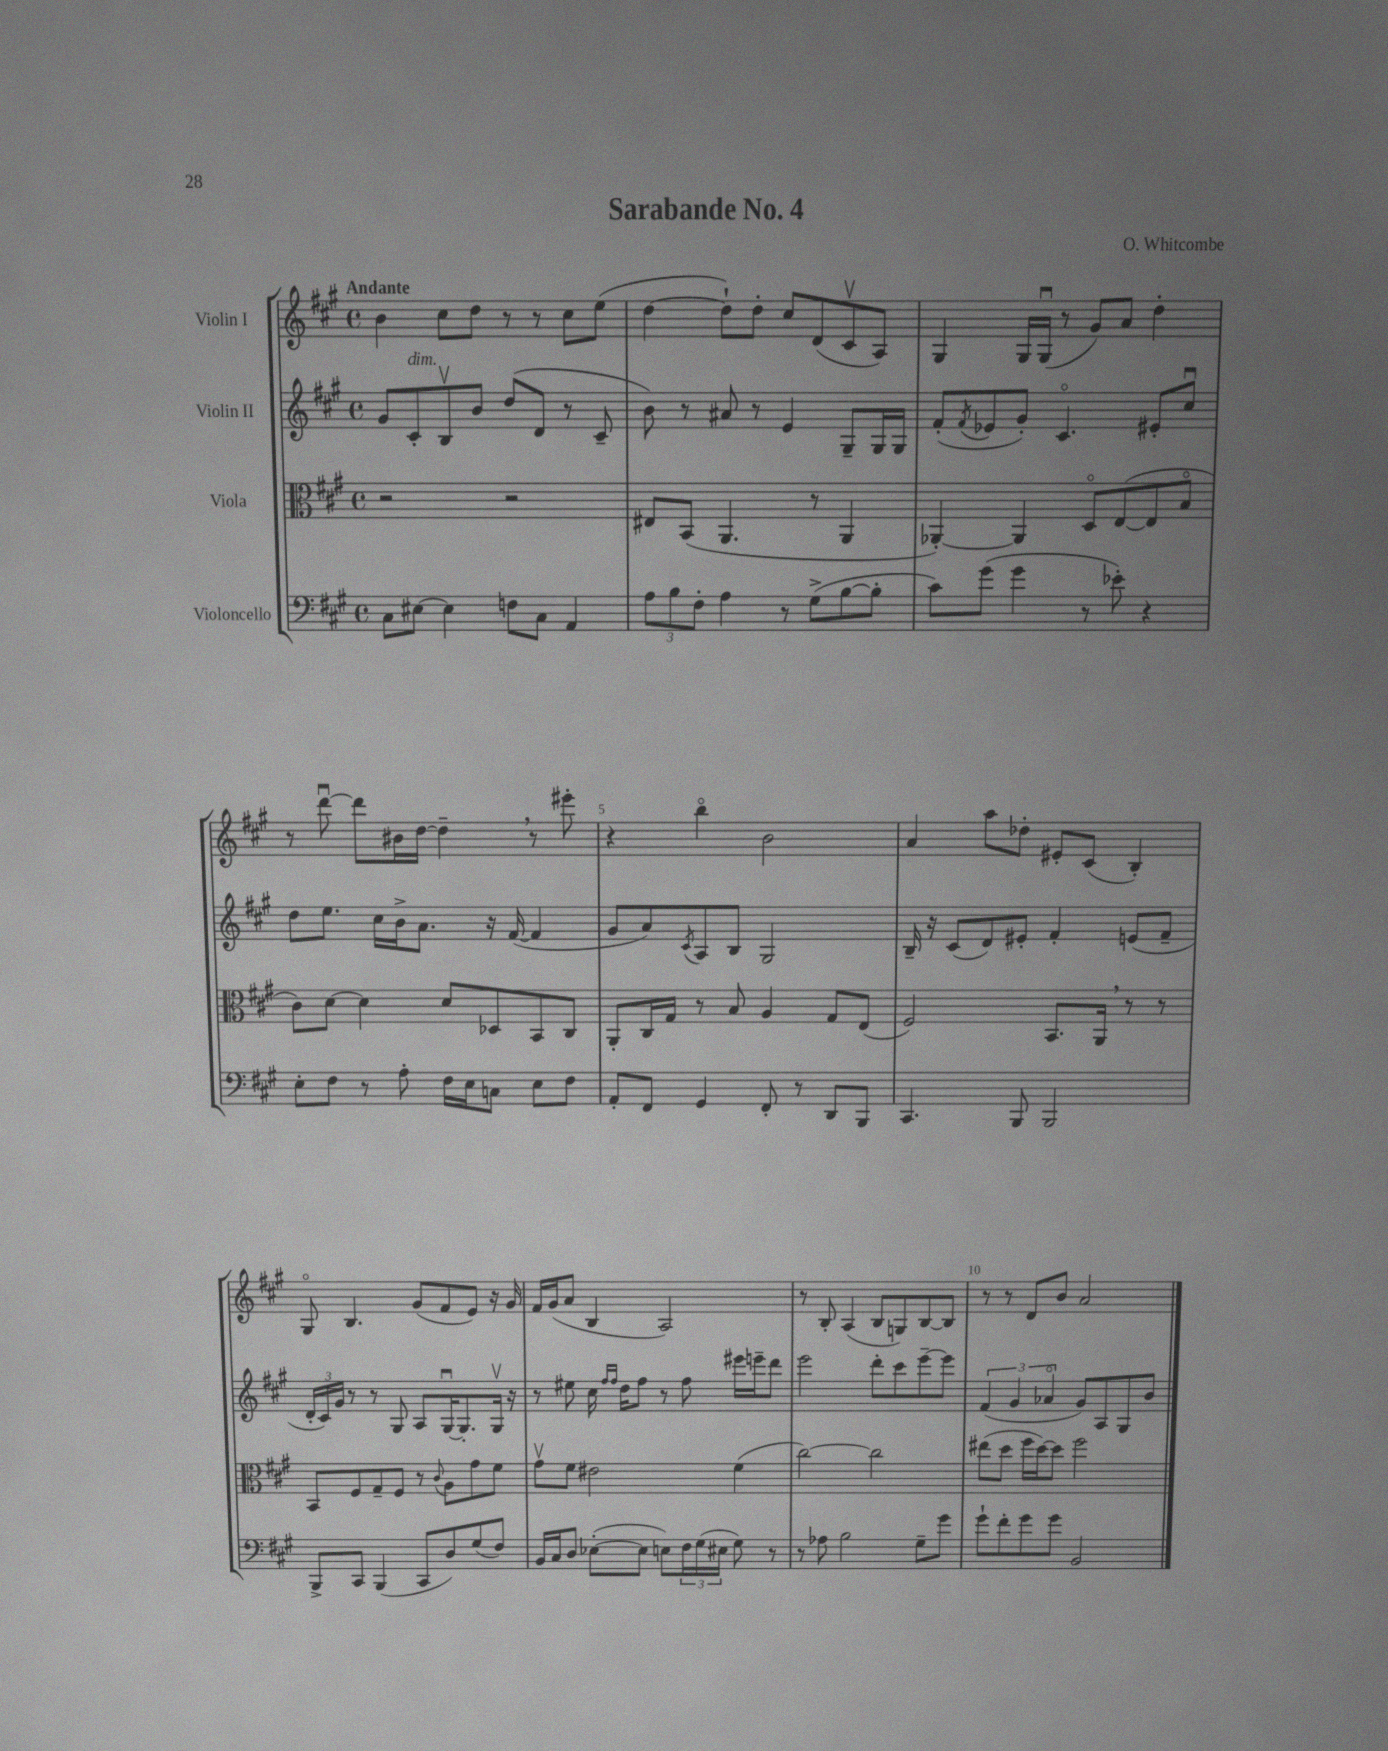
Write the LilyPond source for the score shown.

\header { title = "Sarabande No. 4" composer = "O. Whitcombe" }
<<
\new StaffGroup <<
\new Staff = "s0" \with { instrumentName = "Violin I" } {
    \clef treble \key a \major \defaultTimeSignature \time 4/4 \tempo "Andante"
    b'4 cis''8 d''8 r8 r8 cis''8 e''8( |
    d''4~ d''8-!) d''8-. cis''8 d'8( cis'8\upbow a8) |
    gis4 gis16 gis16\downbow( r8 gis'8) a'8 d''4-. |
    r8 d'''8~\downbow d'''8 bis'16 d''16~ d''4-- \breathe r8 eis'''8-. |
    r4 b''4\flageolet b'2 |
    a'4 a''8 des''8-. eis'8-. cis'8( b4-.) |
    gis8\flageolet b4. gis'8( fis'8 e'8) r16 gis'16 |
    fis'16 gis'16( a'8 b4 a2) |
    r8 b8-. a4( b8 g8) b8~ b8 |
    r8 r8 d'8 b'8 a'2 \bar "|." |
}
\new Staff = "s1" \with { instrumentName = "Violin II" } {
    \clef treble \key a \major \defaultTimeSignature \time 4/4
    gis'8 cis'8-.^\markup { \italic "dim." } b8\upbow b'8 d''8( d'8 r8 cis'8-- |
    b'8) r8 ais'8 r8 e'4 gis8-- gis16 gis16 |
    fis'8-.( \acciaccatura { fis'8 } ees'8 gis'8-.) cis'4.\flageolet eis'8-. cis''8\downbow |
    d''8 e''8. cis''16 b'16-> a'8. r16 fis'16~( fis'4 |
    gis'8 a'8) \acciaccatura { cis'8 } a8 b8 gis2 |
    b16-- r16 cis'8( d'8) eis'8-. fis'4-. e'8( fis'8-- |
    \tuplet 3/2 { d'16-. cis'16) gis'16 } r8 r8 gis8 a8 gis16~\downbow gis8.-. gis16\upbow r16 |
    r8 eis''8 cis''16 \grace { fis''16 fis''16 } d''16 fis''8 r8 fis''8 eis'''16 e'''16-- d'''8 |
    e'''2 d'''8-. cis'''8 e'''8~-- e'''8 |
    \tuplet 3/2 { fis'4( gis'4 aes'4\flageolet } gis'8) a8 gis8 b'8 \bar "|." |
}
\new Staff = "s2" \with { instrumentName = "Viola" } {
    \clef alto \key a \major \defaultTimeSignature \time 4/4
    r2 r2 |
    eis8 b,8( a,4. r8 a,4 |
    aes,4~-.) aes,4 d8\flageolet e8~( e8 b8\flageolet |
    cis'8) d'8~ d'4 d'8 des8 b,8 cis8 |
    a,8-. cis16 gis16 r8 b8 a4 gis8 e8( |
    fis2) b,8. a,16 \breathe r8 r8 |
    b,8 fis8 gis8-- fis8 r8 \appoggiatura { cis'8 } a8 gis'8 fis'8 |
    gis'8\upbow fis'8 eis'2 fis'4( |
    cis''2~) cis''2 |
    eis''8( d''8 fis''16 d''16~) d''8 fis''2 \bar "|." |
}
\new Staff = "s3" \with { instrumentName = "Violoncello" } {
    \clef bass \key a \major \defaultTimeSignature \time 4/4
    cis8 eis8~ eis4 f8 cis8 a,4 |
    \tuplet 3/2 { a8 b8 fis8-. } a4 r8 gis8->( b8~ b8-. |
    cis'8) gis'8( gis'4 r8 ees'8-.) r4 |
    e8-. fis8 r8 a8-. fis16 e16 c8 e8 fis8 |
    a,8-. fis,8 gis,4 fis,8-. r8 d,8 b,,8 |
    cis,4. b,,8 b,,2 |
    b,,8-> cis,8 b,,4( cis,8 d8) gis8( fis8) |
    b,16 cis16 d8 ees8~-.( ees8 e8) \tuplet 3/2 { fis16 gis16( eis16 } gis8) r8 |
    r8 aes8 b2 gis8-- gis'8 |
    gis'8-! fis'8-. gis'8 gis'8 b,2 \bar "|." |
}
>>
>>
\layout { \context { \Score \override BarNumber.break-visibility = ##(#f #t #t) barNumberVisibility = #(every-nth-bar-number-visible 5) } }
